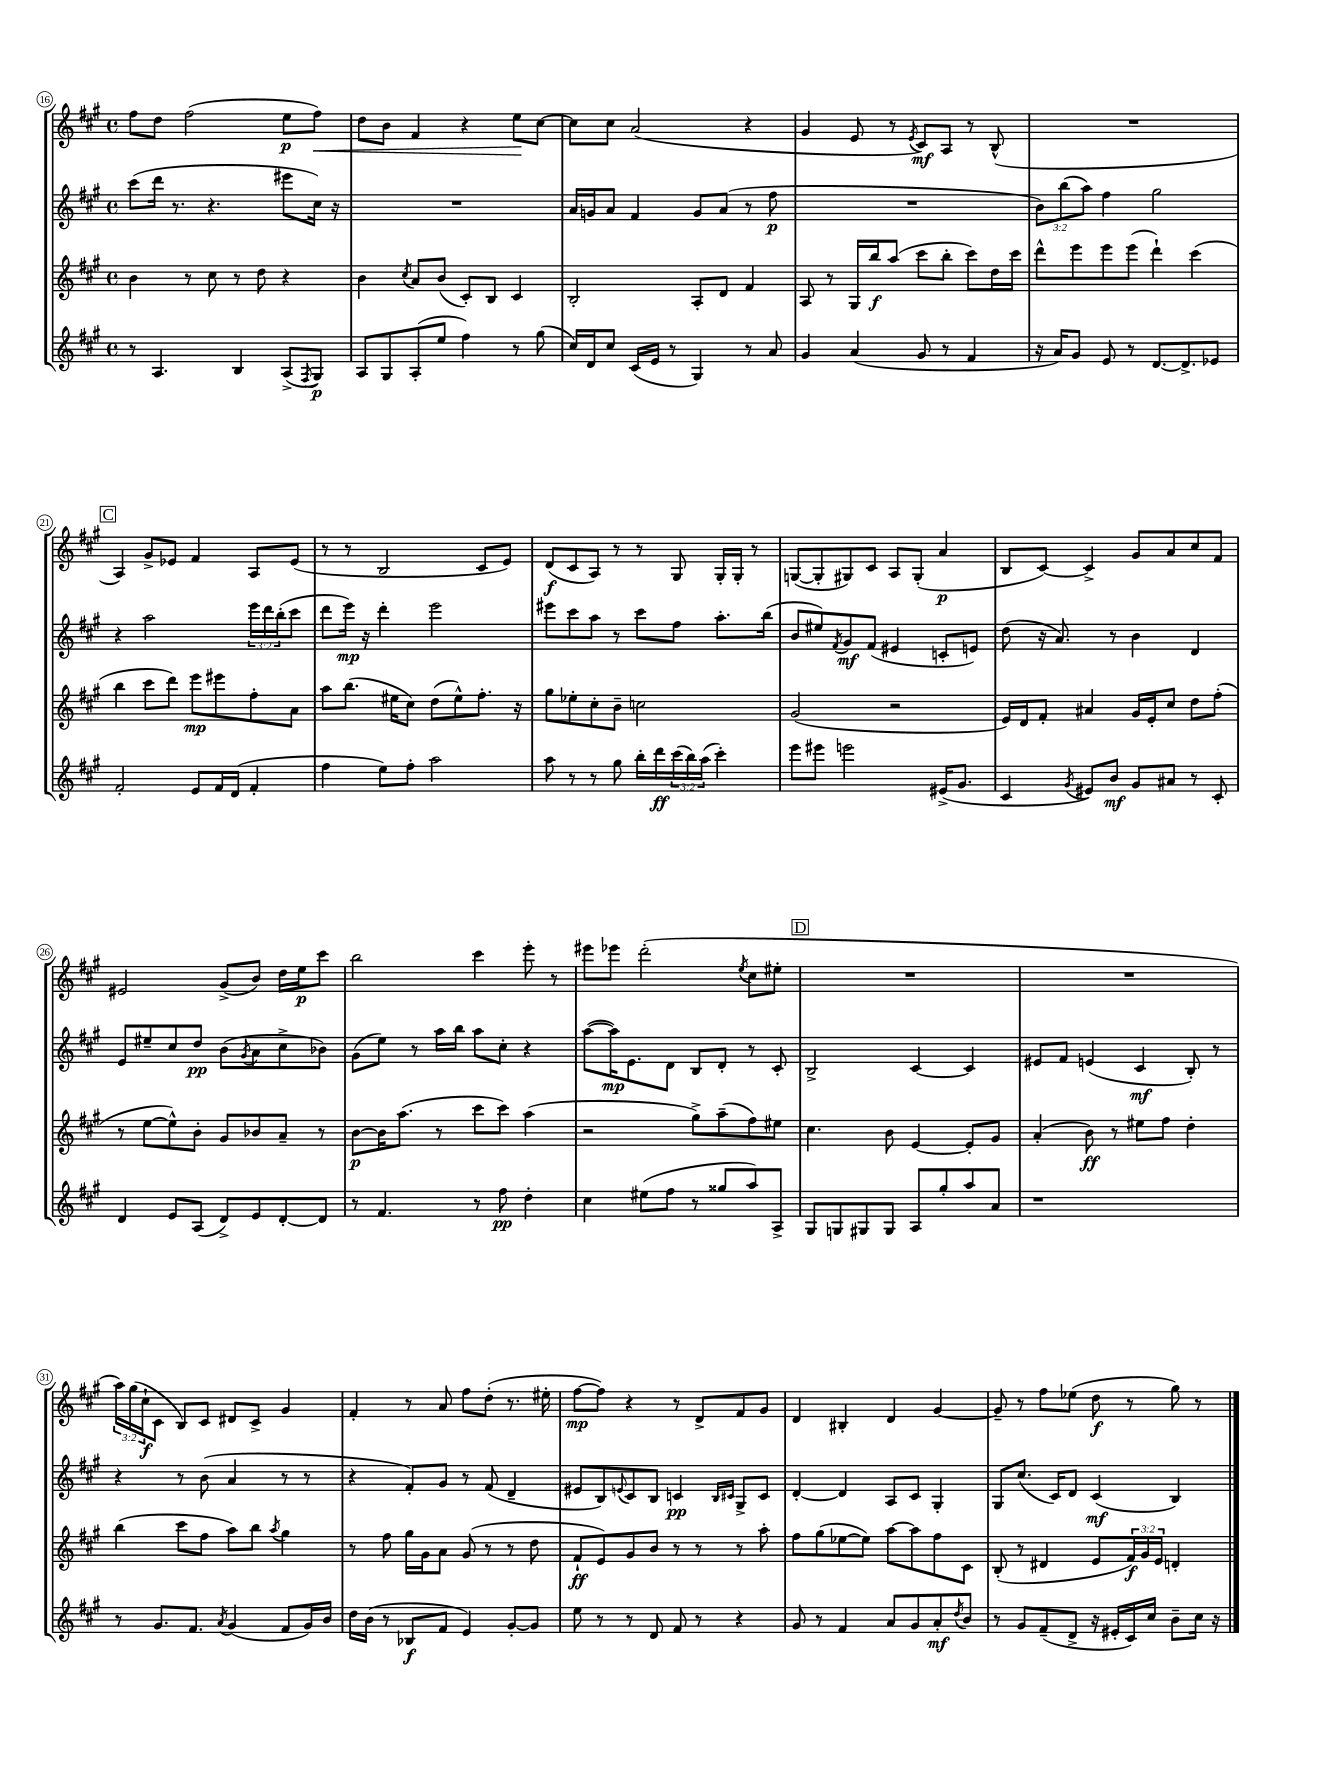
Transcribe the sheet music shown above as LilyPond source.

<<
\new StaffGroup <<
\new Staff = "s0" {
    \clef treble \key a \major \defaultTimeSignature \time 4/4 \override Staff.TupletNumber.text = #tuplet-number::calc-fraction-text
    fis''8 d''8 fis''2( e''8\p fis''8\<) |
    d''8 b'8 fis'4 r4 e''8\! cis''8~ |
    cis''8 cis''8 a'2( r4 |
    gis'4 e'8 r8 \acciaccatura { e'8 } cis'8\mf) a8 r8 b8-^( |
    R1 |
    \mark \markup { \box "C" } a4) gis'8-> ees'8 fis'4 a8 ees'8( |
    r8 r8 b2 cis'8 e'8) |
    d'8\f( cis'8 a8) r8 r8 gis8 gis16-. gis16-. r8 |
    g8~( g8-. gis8) cis'8 a8 gis8-.( a'4\p |
    b8 cis'8~) cis'4-> gis'8 a'8 cis''8 fis'8 |
    eis'2 gis'8->( b'8) d''16 e''16\p cis'''8 |
    b''2 cis'''4 e'''8-. r8 |
    eis'''8 ees'''8 d'''2-.( \acciaccatura { e''8 } cis''8 eis''8-. |
    \mark \markup { \box "D" } R1 |
    R1 |
    \tuplet 3/2 { a''16) gis''16( cis''16-!\f } cis'8 b8) cis'8 dis'8 cis'8-> gis'4 |
    fis'4-. r8 a'8 fis''8 d''8-.( r8. eis''16-. |
    fis''8~\mp fis''8) r4 r8 d'8-> fis'8 gis'8 |
    d'4 bis4-. d'4 gis'4~ |
    gis'8-- r8 fis''8 ees''8( d''8\f r8 gis''8) r8 \bar "|." |
}
\new Staff = "s1" {
    \clef treble \key a \major \defaultTimeSignature \time 4/4 \override Staff.TupletNumber.text = #tuplet-number::calc-fraction-text
    cis'''8( d'''16 r8. r4. eis'''8 cis''16) r16 |
    R1 |
    a'16 g'16 a'8 fis'4 g'8 a'8( r8 fis''8\p |
    R1 |
    \tuplet 3/2 { b'8) b''8( a''8) } fis''4 gis''2 |
    \mark \markup { \box "C" } r4 a''2 \tuplet 3/2 { e'''16 d'''16 b''16-.( } cis'''8 |
    d'''8 e'''16\mp) r16 d'''4-. e'''2 |
    eis'''8 cis'''8 a''8 r8 cis'''8 fis''8 a''8.-. b''16( |
    b'8 eis''8) \acciaccatura { fis'8 } gis'8\mf fis'8( eis'4 c'8-. e'8) |
    d''8( r16 a'8.) r8 b'4 d'4 |
    e'8 eis''8-- cis''8 d''8\pp b'8( \acciaccatura { gis'8 } a'8 cis''8-> bes'8) |
    gis'8( e''8) r8 a''16 b''16 a''8 cis''8-. r4 |
    a''8~( a''16\mp) e'8. d'8 b8 d'8-. r8 cis'8-. |
    \mark \markup { \box "D" } b2-> cis'4~ cis'4 |
    eis'8 fis'8 e'4( cis'4\mf b8-.) r8 |
    r4 r8 b'8( a'4 r8 r8 |
    r4 fis'8-.) gis'8 r8 fis'8( d'4-- |
    eis'8 b8) \appoggiatura { e'8 } cis'8 b8 c'4\pp \grace { b16 cis'16 } gis8-> cis'8 |
    d'4~-. d'4 a8 cis'8 gis4-. |
    gis8 cis''8.( cis'16) d'8 cis'4\mf( b4) \bar "|." |
}
\new Staff = "s2" {
    \clef treble \key a \major \defaultTimeSignature \time 4/4 \override Staff.TupletNumber.text = #tuplet-number::calc-fraction-text
    b'4 r8 cis''8 r8 d''8 r4 |
    b'4 \acciaccatura { cis''8 } a'8 b'8( cis'8-.) b8 cis'4 |
    b2-. a8-. d'8 fis'4 |
    a8 r8 gis16 b''16\f a''8( cis'''8 b''8-. cis'''8) d''16 cis'''16 |
    d'''8-^ e'''8 e'''8 e'''8( d'''4-!) cis'''4( |
    \mark \markup { \box "C" } b''4 cis'''8 d'''8) e'''8\mp eis'''8 fis''8-. a'8 |
    a''8 b''8.( eis''16 cis''8) d''8( eis''8-^) fis''8.-. r16 |
    gis''8 ees''8-. cis''8-. b'8-- c''2 |
    gis'2( r2 |
    e'16) d'16 fis'8-. ais'4 gis'16 e'16-. cis''8 d''8 fis''8-.( |
    r8 e''8~ e''8-^) b'8-. gis'8 bes'8 a'8-- r8 |
    b'8~\p b'16 a''8.( r8 cis'''8 cis'''8) a''4( |
    r2 gis''8->) a''8--( fis''8) eis''8 |
    \mark \markup { \box "D" } cis''4. b'8 e'4~ e'8-. gis'8 |
    a'4-.( b'8\ff) r8 eis''8 fis''8 d''4-. |
    b''4( cis'''8 fis''8 a''8) b''8 \acciaccatura { a''8 } gis''4 |
    r8 fis''8 gis''16 gis'16 a'8 gis'8( r8 r8 d''8 |
    fis'8-!\ff e'8) gis'8 b'8 r8 r8 r8 a''8-. |
    fis''8 gis''8( ees''8~ ees''8) a''8~ a''8 fis''8 cis'8 |
    b8-.( r8 dis'4 e'8 \tuplet 3/2 { fis'16\f) gis'16 e'16 } d'4-. \bar "|." |
}
\new Staff = "s3" {
    \clef treble \key a \major \defaultTimeSignature \time 4/4 \override Staff.TupletNumber.text = #tuplet-number::calc-fraction-text
    r8 a4. b4 a8->( \acciaccatura { fis8 } gis8\p) |
    a8 gis8 a8-.( e''8 fis''4) r8 gis''8( |
    cis''16) d'16 cis''8 cis'16( e'16 r8 gis4) r8 a'8 |
    gis'4 a'4( gis'8 r8 fis'4 |
    r16 a'16) gis'8 e'8 r8 d'8.~ d'8.-> ees'8 |
    \mark \markup { \box "C" } fis'2-. e'8 fis'16 d'16( fis'4-. |
    fis''4 e''8) fis''8-. a''2 |
    a''8 r8 r8 gis''8 b''16-. d'''16\ff \tuplet 3/2 { cis'''16( b''16) a''16( } cis'''4-.) |
    e'''8 eis'''8 e'''2 eis'16->( gis'8. |
    cis'4 \acciaccatura { gis'8 } eis'8) b'8\mf gis'8 ais'8 r8 cis'8-. |
    d'4 e'8 a8( d'8->) e'8 d'8~-. d'8 |
    r8 fis'4. r8 fis''8\pp d''4-. |
    cis''4 eis''8( fis''8 r8 gisis''8 a''8) a8-> |
    \mark \markup { \box "D" } gis8 g8 gis8 gis8 a8 gis''8-. a''8 a'8 |
    r1 |
    r8 gis'8. fis'8. \acciaccatura { a'8 } gis'4( fis'8 gis'16) b'16 |
    d''16 b'16( r8 bes8\f fis'8 e'4) gis'8~-. gis'8 |
    e''8 r8 r8 d'8 fis'8 r8 r4 |
    gis'8 r8 fis'4 a'8 gis'8 a'8-.\mf \acciaccatura { d''8 } b'8 |
    r8 gis'8 fis'8--( d'8-> r16 eis'16-. cis'16) cis''16 b'8-- cis''16 r16 \bar "|." |
}
>>
>>
\layout { \context { \Score currentBarNumber = #16 \override BarNumber.stencil = #(make-stencil-circler 0.1 0.3 ly:text-interface::print) } }
